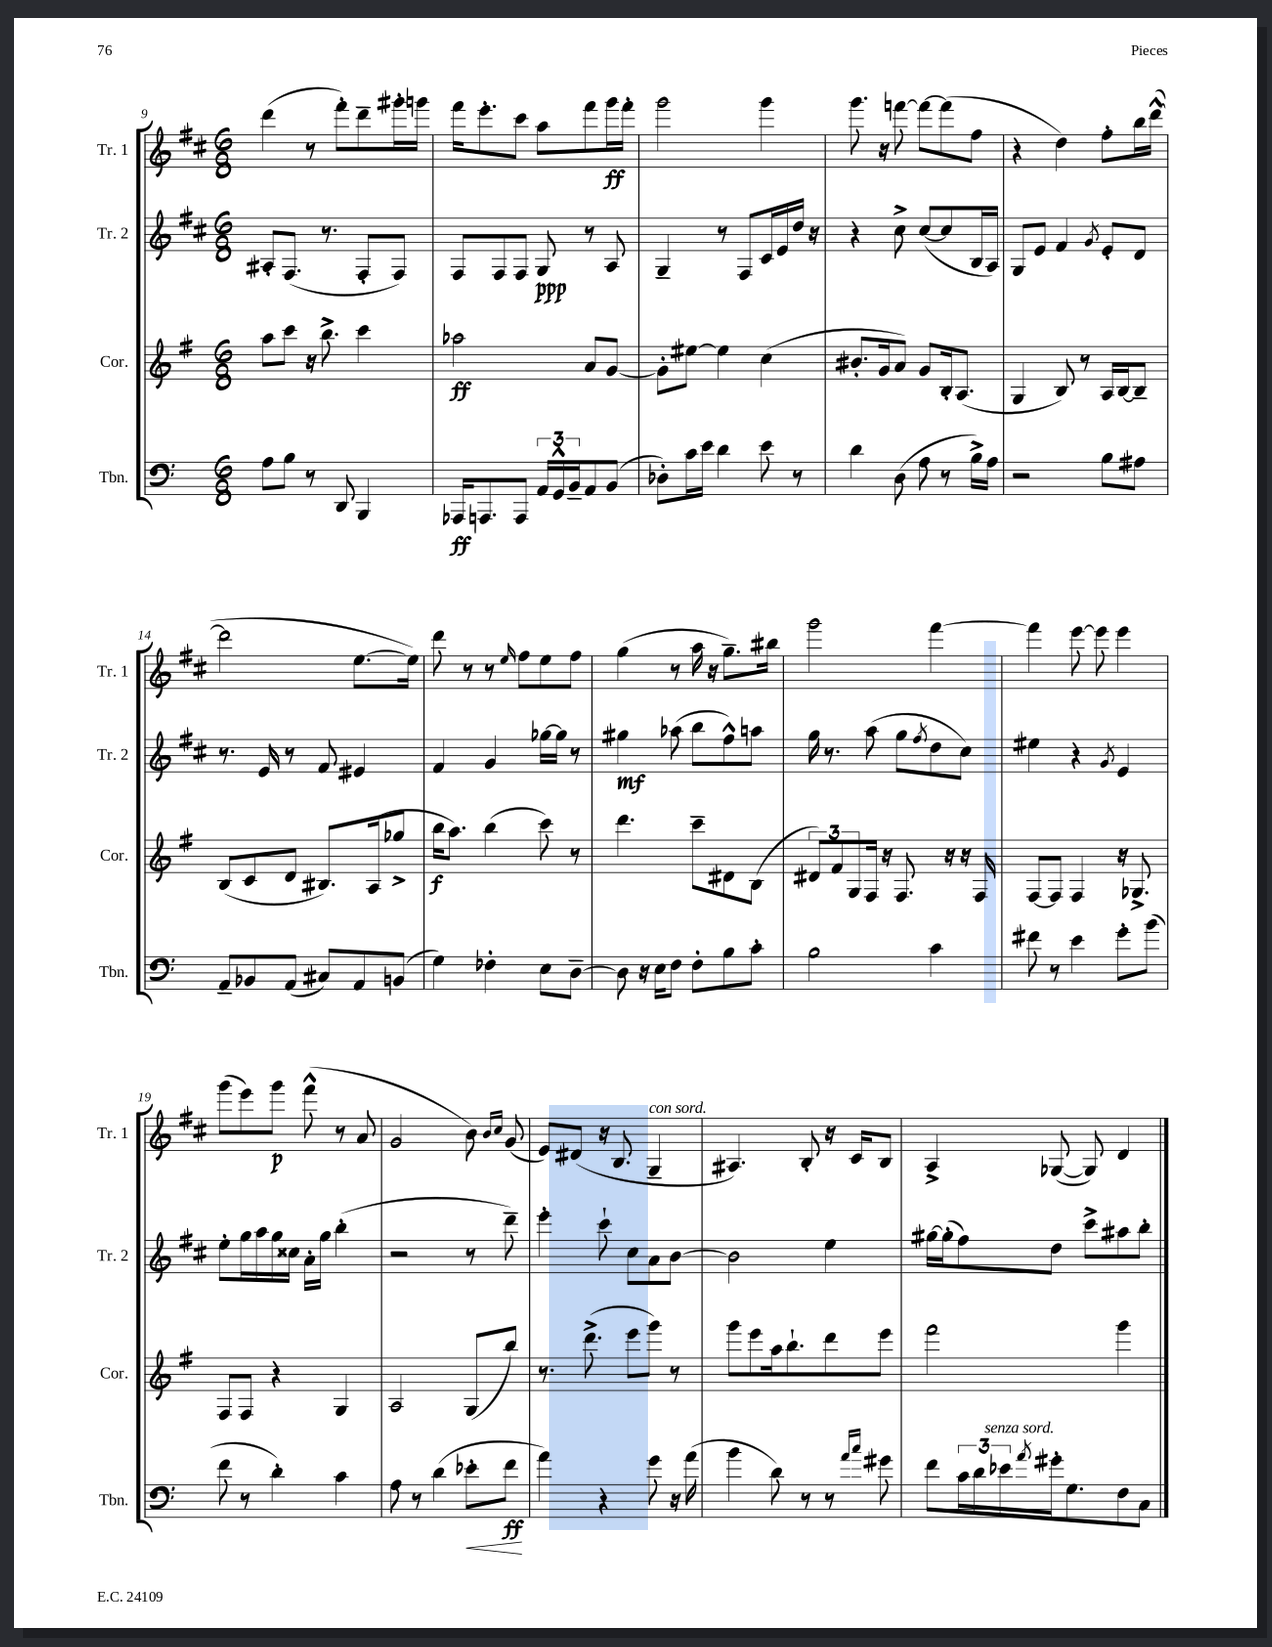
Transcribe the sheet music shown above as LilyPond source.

<<
\new StaffGroup <<
\new Staff = "s0" \with { instrumentName = "Tr. 1" shortInstrumentName = "Tr. 1" } {
    \clef treble \key d \major \numericTimeSignature \time 6/8
    d'''4( r8 fis'''8-.) d'''8-- gis'''16-. g'''16 |
    fis'''16 e'''8.-. cis'''8 a''8 fis'''8 g'''16\ff fis'''16-. |
    g'''2 g'''4 |
    g'''8. r16 f'''8~ f'''8~ f'''8( fis''8 |
    r4 d''4) fis''8-. b''16 d'''16~-^( |
    d'''2 e''8.~ e''16) |
    d'''8 r8 r8 \grace { e''16 } fis''8 e''8 fis''8 |
    g''4( r8 a''16 r16 g''8.--) bis''16 |
    g'''2 fis'''4~ |
    fis'''4 e'''8~ e'''8 e'''4 |
    g'''8( e'''8) g'''8\p fis'''8-^( r8 a'8 |
    g'2 b'8) \grace { b'16 cis''16 } g'8( |
    e'8) dis'8( r16 b8. g4--^\markup { \italic "con sord." } |
    ais4.) b8-. r16 cis'16 b8 |
    a4-> ges8~( ges8) d'4 \bar "|." |
}
\new Staff = "s1" \with { instrumentName = "Tr. 2" shortInstrumentName = "Tr. 2" } {
    \clef treble \key d \major \numericTimeSignature \time 6/8
    ais8-. fis8.( r8. fis8-. fis8) |
    fis8 fis8 fis8 g8\ppp r8 a8 |
    g4-- r8 fis8 cis'16 e'16 d''16 r16 |
    r4 cis''8-> cis''8~( cis''8 b16 a16) |
    g8 e'8 fis'4 \acciaccatura { g'8 } e'8-. d'8 |
    r8. e'16 r8 fis'8 eis'4 |
    fis'4 g'4 ges''16~ ges''16 r8 |
    gis''4\mf aes''8( b''8 fis''8-^) a''8 |
    g''16 r8. a''8( g''8 \acciaccatura { fis''8 } d''8 cis''8) |
    eis''4 r4 \acciaccatura { g'8 } e'4 |
    e''8-. g''16 a''16 g''16 cisis''16 a'16-. g''16 b''4-.( |
    r2 r8 d'''8--) |
    e'''4-. cis'''8-! cis''8 a'8 b'8~ |
    b'2 e''4 |
    gis''16~ gis''16-.( fis''8) d''8 cis'''8-> ais''8 b''8-. \bar "|." |
}
\new Staff = "s2" \with { instrumentName = "Cor." shortInstrumentName = "Cor." } {
    \clef treble \key g \major \numericTimeSignature \time 6/8
    a''8 c'''8 r16 b''8.-> c'''4 |
    aes''2\ff a'8 g'8~ |
    g'8-. eis''8~ eis''4 c''4( |
    bis'8.-. g'16 a'8) g'8 b16-. a8.( |
    g4 b8) r8 a16 b16~ b8-- |
    b8( c'8 d'8 bis8.) a16( ges''8-> |
    b''16\f a''8.) b''4( c'''8) r8 |
    d'''4. c'''8-- dis'8 b8( |
    \tuplet 3/2 { dis'8) fis'8 g8 } fis16 r16 fis8. r16 r16 fis16 |
    fis8~ fis8 fis4 r16 ges8.-> |
    fis8 fis8 r4 g4 |
    a2 g8( b''8) |
    r8. d'''8.->( e'''8 g'''8) r8 |
    g'''8 e'''8 a''16 b''8.-! d'''8 e'''8 |
    fis'''2 g'''4 \bar "|." |
}
\new Staff = "s3" \with { instrumentName = "Tbn." shortInstrumentName = "Tbn." } {
    \clef bass \key c \major \numericTimeSignature \time 6/8
    a8 b8 r8 d,8 b,,4 |
    aes,,16\ff a,,8. a,,8 \tuplet 3/2 { a,16 g,16-^ b,16-- } a,8 b,8( |
    des8-.) c'16 e'16 d'4 e'8 r8 |
    d'4 d8( a8 r8 b16->) a16 |
    r2 b8 ais8 |
    a,8-- bes,8 a,8( cis8) a,8 b,8( |
    g4) fes4-. e8 d8~-- |
    d8 r16 e16 f8 f8-. b8 c'8-. |
    b2 c'4 |
    fis'8 r8 e'4 g'8-. b'8( |
    f'8 r8 d'4-.) c'4 |
    a8 r8 d'4( ees'8-.\< f'8\ff\! |
    a'4) r4 g'8 r16 a'16( |
    b'4 d'8) r8 r8 \grace { a'16 c''16 } gis'8 |
    f'8 \tuplet 3/2 { c'16 d'16 ees'16^\markup { \italic "senza sord." } } \acciaccatura { a'8 } gis'16-. g8. f8 c8 \bar "|." |
}
>>
>>
\layout { \context { \Score currentBarNumber = #9 } }
